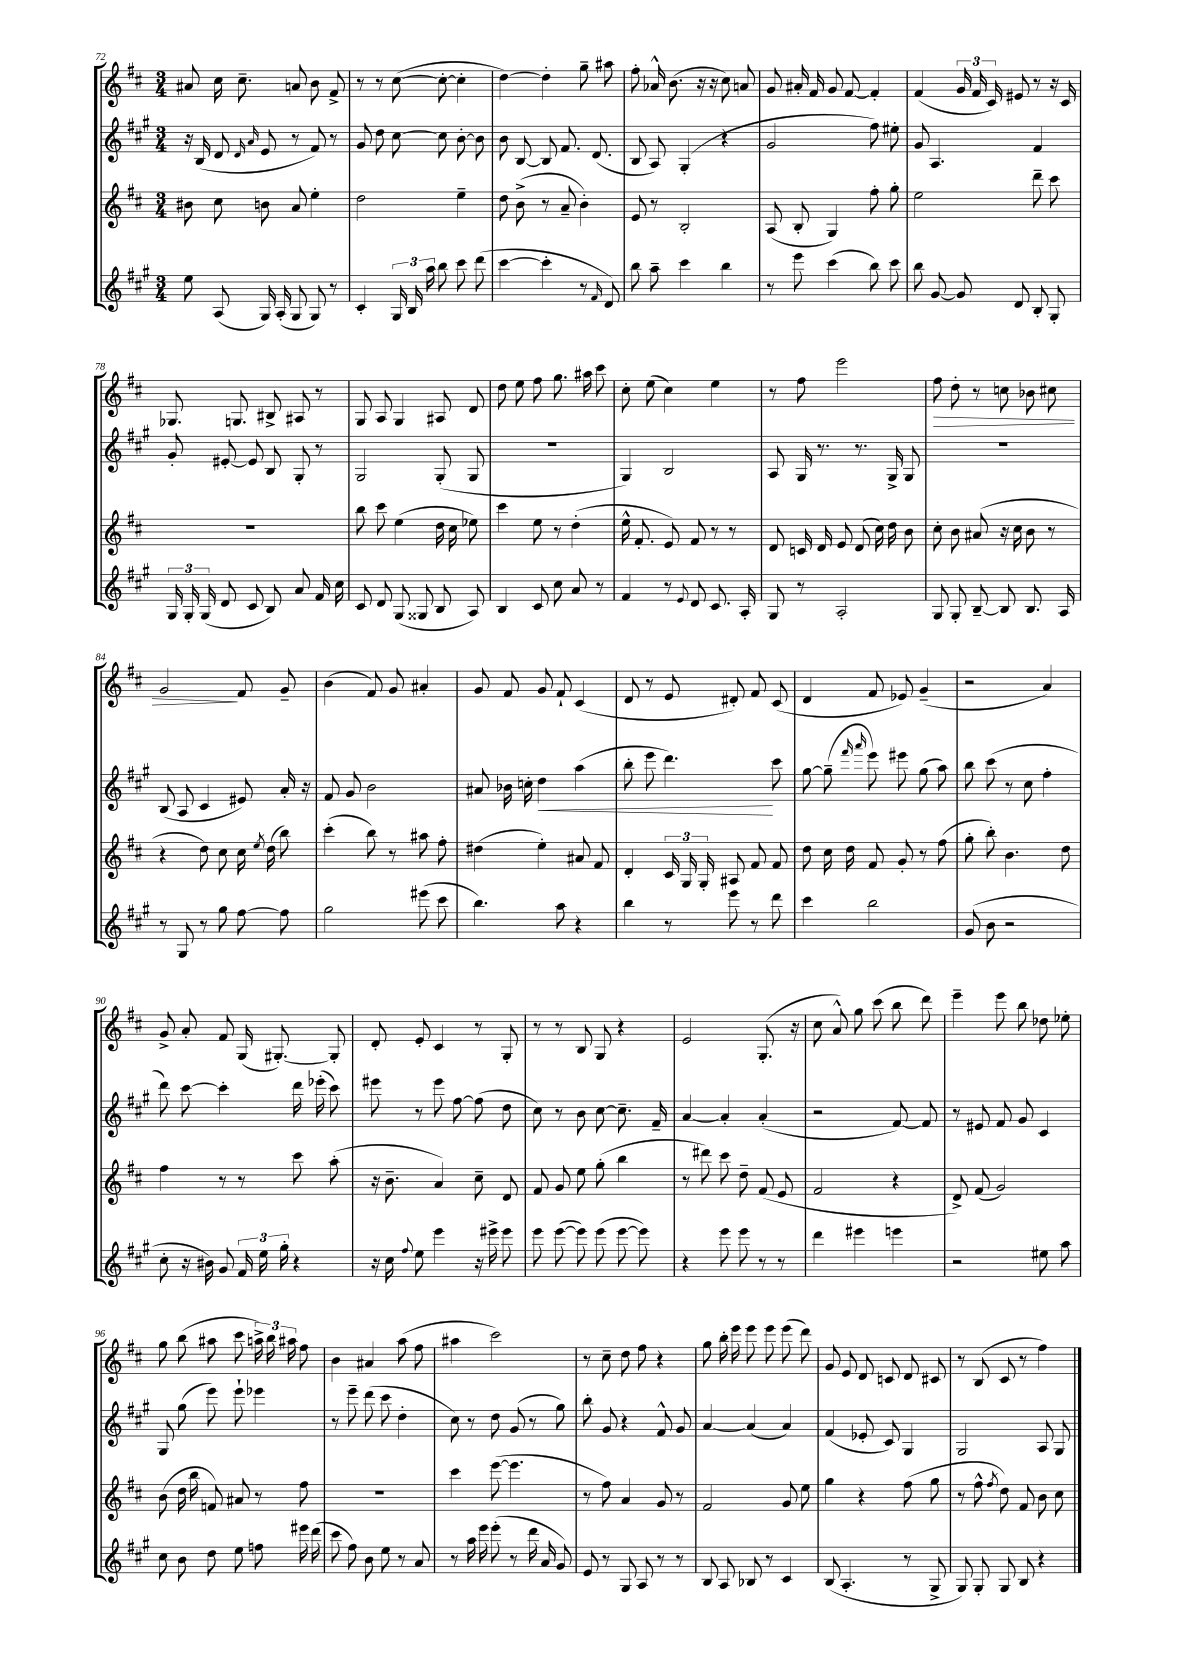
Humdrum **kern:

**kern	**kern	**kern	**kern
*staff4	*staff3	*staff2	*staff1
*clefG2	*clefG2	*clefG2	*clefG2
*k[f#c#g#]	*k[f#c#]	*k[f#c#g#]	*k[f#c#]
*M3/4	*M3/4	*M3/4	*M3/4
8ee\	8b#\	16r	8a#/
.	.	(16B/	.
(8A/	8cc#\	8d/	16cc#\
.	.	.	8.cc#~\
.	.	16qqd/	.
.	.	16qqa/	.
16G#/)	8b\	8e/	.
(16A'/	.	.	.
8G#/	8a/	8r	8a/
8G#/)	4ee'\	8f#/)	8b\
8r	.	8r	8f#^/
=	=	=	=
4c#'/	2dd\	8g#/	8r
.	.	8dd\	8r
24G#/	.	[8cc#\	([8cc#\
24B/	.	.	.
24aa\	.	.	.
8bb\	.	8cc#\]	8cc#'\_
8ccc#\	4ee~\	[8b'\	4cc#'\]
(8ddd\	.	8b\]	.
=	=	=	=
[4ccc#\	8dd\	8b\	[4dd\)
.	(8b^\	[8B/	.
4ccc#'\]	8r	8B/]	4dd'\]
.	8a~/	8.f#/	.
8r	4b'\)	.	8gg~\
.	.	(8.d/	.
16qqf#/	.	.	.
8d/)	.	.	8aa#\
=	=	=	=
8bb\	8e/	8B/	8ff#'\
8aa~\	8r	8A/)	16a-^^/
.	.	.	(8.b\
4ccc#\	2B'/	(4G#'/	.
.	.	.	16r
.	.	.	16r
4bb\	.	4r	8cc#\)
.	.	.	8a/
=	=	=	=
8r	(8A/	2g#/	8g/
8eee\	8B'/	.	16a#'/
.	.	.	16f#/
(4ccc#\	4G/)	.	8g/
.	.	.	[8f#/
8bb\)	8ff#'\	8ff#\)	4f#'/]
8ccc#\	8gg'\	8ee#'\	.
=	=	=	=
8bb\	2ee\	8g#/	(4f#/
[8g#/	.	4.A/	.
8g#/]	.	.	24g/
.	.	.	24f#/
.	.	.	24c#/)
8d/	.	.	8e#/
8B'/	8ddd~\	4f#/	8r
8G#'/	8ccc#\	.	16r
.	.	.	16c#/
=	=	=	=
24G#/	2.r	8g#'/	8.G-/
24G#'/	.	.	.
(24G#/	.	.	.
8d/	.	[8e#'/	.
.	.	.	8.G/
8c#/	.	8e#/]	.
8B/)	.	8B/	8B#^/
8a/	.	8G#'/	8A#/
16f#/	.	8r	8r
16cc#\	.	.	.
=	=	=	=
8c#/	8bb\	2G#/	8G/
8d/	8ccc#\	.	8A/
(8G#/	(4ee\	.	4G/
8G##/	.	.	.
8B/	16dd\	(8G#'/	8A#/
.	16cc#\	.	.
8A/)	8ee-\)	8G#/	8d/
=	=	=	=
4B/	4ccc#\	2.r	8dd\
.	.	.	8ee\
8c#/	8ee\	.	8ff#\
8cc#\	8r	.	8.gg\
8a/	(4dd'\	.	.
.	.	.	16aa#\
8r	.	.	8ccc#\
=	=	=	=
4f#/	16ee^^\	4G#/)	8cc#'\
.	8.f#'/	.	.
.	.	.	(8ee\
8r	8e/)	2B/	4cc#\)
8qqe/	.	.	.
8d/	8f#/	.	.
8.c#/	8r	.	4ee\
.	8r	.	.
16A'/	.	.	.
=	=	=	=
8G#/	8d/	8A/	8r
8r	16c/	16G#/	8ff#\
.	16d/	8.r	.
2A'/	8e/	.	2eee\
.	(8d/	8.r	.
.	16cc#\)	.	.
.	16dd\	16G#^/	.
.	8b\	8G#/	.
=	=	=	=
8G#/	8cc#'\	2.r	8ff#\
8G#'/	8b\	.	8dd'\
[8B~/	(8a#/	.	8r
8B/]	16r	.	8cc\
.	16cc#\	.	.
8.B/	8b\	.	8b-\
.	8r	.	8cc#\
16A/	.	.	.
=	=	=	=
8r	4r	(8B/	2g/
8G#/	.	8A/	.
8r	8dd\)	4c#/	.
8gg#\	8cc#\	.	.
[8ff#\	16cc#\	8e#/)	8f#/
.	8qee/	.	.
.	(16dd\	.	.
8ff#\]	8bb\)	16a'/	8g~/
.	.	16r	.
=	=	=	=
2gg#\	(4ccc#'\	8f#/	(4b\
.	.	8g#/	.
.	8bb\)	2b\	8f#/)
.	8r	.	8g/
(8eee#\	8aa#\	.	4a#'/
8ccc#\	8ff#'\	.	.
=	=	=	=
4.bb\)	(4dd#\	8a#/	8g/
.	.	16b-\	8f#/
.	.	16cc'\	.
.	4ee'\)	4dd\	8g/
8aa\	.	.	8f#`/
4r	8a#/	(4aa\	(4c#/
.	8f#/	.	.
=	=	=	=
4bb\	4d'/	8bb'\	8d/
.	.	8eee\	8r
8r	24c#/	4.ddd\)	8e/
.	24G/	.	.
.	24G'/	.	.
8eee\	8A#/	.	8d#'/)
8r	8f#/	.	8f#/
8ddd\	8f#/	8ccc#\	(8c#/
=	=	=	=
4ccc#\	8dd\	[8gg#\	4d/
.	16cc#\	(8gg#~\]	.
.	16dd\	.	.
.	.	16qqfff#/	.
.	.	16qqaaa/	.
2bb\	8f#/	8eee\)	8f#/
.	8g'/	8eee#\	8e-/)
.	8r	(8gg#\	(4g~/
.	(8ff#\	8aa\)	.
=	=	=	=
(8g#/	8gg'\	8bb\	2r
8b\	8bb'\)	(8ccc#\	.
2r	4.b\	8r	.
.	.	8cc#\	.
.	.	4ff#'\	4a/)
.	8dd\	.	.
=	=	=	=
8cc#'\	4ff#\	8ddd\)	8g^/
16r	.	[8ccc#\	8a'/
16b#\)	.	.	.
8g#/	8r	4ccc#'\]	8f#/
24f#/	8r	.	(16G/
24ee\	.	.	.
.	.	.	[8.G#'/)
24gg#'\	.	.	.
4r	8ccc#\	16ddd\	.
.	.	(16eee-'\	.
.	(8aa'\	8ccc#\)	8G#'/]
=	=	=	=
16r	16r	8eee#\	8d'/
16cc#\	8.b~\	.	.
8qqff#/	.	.	.
8ee\	.	8r	8e'/
4eee\	4a/)	8eee#\	4c#/
.	.	[8ff#\	.
16r	8cc#~\	(8ff#\]	8r
16eee#^\	.	.	.
8eee#\	8d/	8dd\	8G'/
=	=	=	=
8eee\	8f#/	8cc#\)	8r
([8eee\	8g/	8r	8r
8eee\])	8ee\	8b\	8B/
(8eee\	(8gg'\	[8cc#\	8G/
[8eee\	4bb\	8.cc#~\]	4r
8eee\])	.	.	.
.	.	16f#~/	.
=	=	=	=
4r	8r	[4a/	2e/
.	8ddd#\)	.	.
8eee\	8ccc#\	4a'/]	.
8eee\	8dd~\	.	.
8r	(8f#/	(4a'/	(8.G'/
8r	8e/	.	.
.	.	.	16r
=	=	=	=
4ddd\	2f#/	2r	8cc#\
.	.	.	8a^^/)
4eee#\	.	.	8gg\
.	.	.	(8ccc#\
4eee\	4r	[8f#/)	8bb\
.	.	8f#/]	8ddd\)
=	=	=	=
2r	8d^/)	8r	4eee~\
.	(8f#/	8e#/	.
.	2g/)	8f#/	8eee\
.	.	8g#/	8bb\
8ee#\	.	4c#/	8dd-\
8aa\	.	.	8ee-'\
=	=	=	=
8cc#\	(8b\	8G#/	8gg\
8b\	16dd\	(8gg#\	(8bb\
.	16bb\	.	.
8dd\	8f/)	8eee\)	8aa#\
8ee\	8a#/	8eee`\	8ccc#\
8ff\	8r	4eee-\	24aa^\)
.	.	.	24bb\
.	.	.	24aa#\
16eee#\	8ff#\	.	8ff#\
(16ddd\	.	.	.
=	=	=	=
8ccc#\	2.r	8r	4b\
8ff#\)	.	8eee~\	.
8b\	.	(8ddd\	4a#/
8ee\	.	8ccc#\	.
8r	.	4dd'\	(8aa\
8a/	.	.	8ff#\
=	=	=	=
8r	4ccc#\	8cc#\)	4aa#\
16aa\	.	8r	.
16eee\	.	.	.
(8eee'\	([8eee\	8dd\	2ccc#\)
8r	4.eee\]	(8g#/	.
16ddd\	.	8r	.
16a/	.	.	.
8g#/)	.	8gg#\)	.
=	=	=	=
8e/	8r	8bb'\	8r
8r	8ff#\)	8g#/	8cc#~\
8G#/	4a/	4r	8dd\
8A/	.	.	8ff#\
8r	8g/	8f#^^/	4r
8r	8r	8g#/	.
=	=	=	=
8B/	2f#/	[4a/	8gg\
8A/	.	.	16bb'\
.	.	.	16eee\
8B-/	.	(4a/]	8eee\
8r	.	.	8eee\
4c#/	8g/	4a/)	(8eee\
.	8ee\	.	8ddd\)
=	=	=	=
(8B/	4gg\	(4f#/	8g/
4.A'/	.	.	8e/
.	4r	8e-'/	8d/
.	.	8c#/)	8c/
8r	(8ff#\	4G#/	8d/
8G#^/	8gg\	.	8c#/
=	=	=	=
8G#/)	8r	2G#/	8r
8G#'/	8ff#^^\	.	(8B/
.	8qff#/	.	.
8G#/	8dd\)	.	8c#/
8B/	8f#/	.	8r
4r	8b\	8A/	4ff#\)
.	8cc#\	8G#/	.
==	==	==	==
*-	*-	*-	*-
